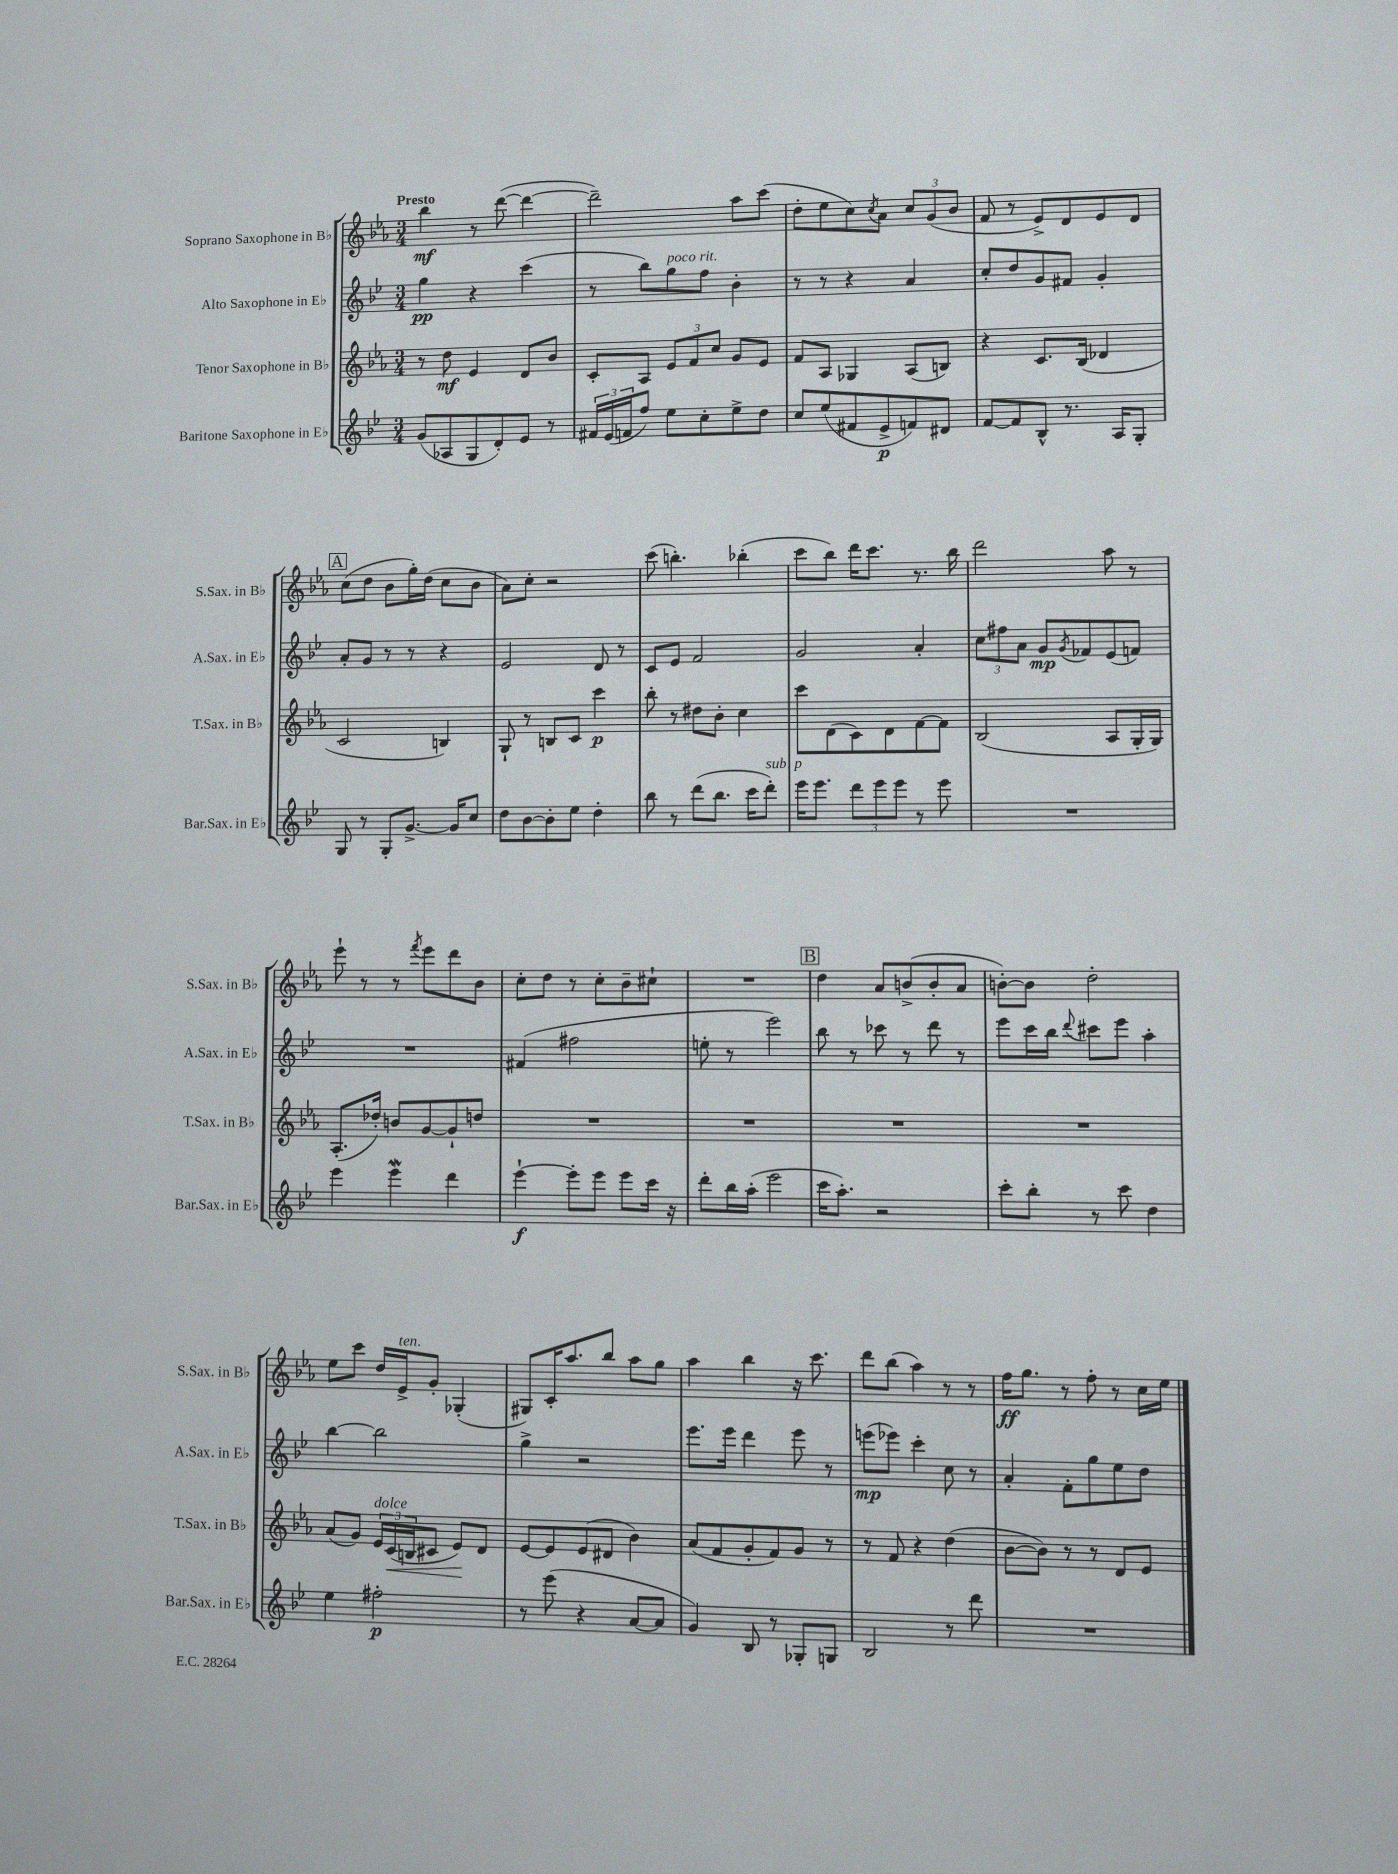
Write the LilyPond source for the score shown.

<<
\new StaffGroup <<
\new Staff = "s0" \with { instrumentName = "Soprano Saxophone in Bb" shortInstrumentName = "S.Sax. in Bb" } {
    \clef treble \key ees \major \numericTimeSignature \time 3/4 \tempo "Presto"
    bes''4\mf r8 d'''8~( d'''4~ |
    d'''2--) aes''8 c'''8( |
    d''8-. ees''8 c''8) \acciaccatura { c''8 } aes'8 \tuplet 3/2 { c''8 g'8( bes'8 } |
    f'8 r8 ees'8->) d'8 ees'8 d'8 |
    \mark \markup { \box "A" } c''8( d''8 bes'8 g''16-.) d''16( c''8 bes'8 |
    aes'8) c''8-. r2 |
    c'''8( b''4.-.) bes''4-.( |
    c'''8 bes''8) d'''16 c'''8. r8. bes''16 |
    d'''2 aes''8 r8 |
    ees'''8-! r8 r8 \acciaccatura { f'''8 } ees'''8 d'''8 bes'8 |
    c''8-. d''8 r8 c''8-. bes'8-- cis''8-! |
    R2. |
    \mark \markup { \box "B" } d''4 aes'8 b'8->( b'8-. aes'8 |
    b'8~-.) b'8 d''2-. |
    ees''8 c'''8 d''16 ees'16->^\markup { \italic "ten." } g'8-. ges4-.( |
    gis8) c'16-. aes''8. bes''8 aes''8 g''8 |
    aes''4 bes''4 r16 c'''8. |
    d'''8 bes''8( aes''4) r8 r8 |
    f''16\ff g''8. r8 f''8-. r8 c''16 ees''16 \bar "|." |
}
\new Staff = "s1" \with { instrumentName = "Alto Saxophone in Eb" shortInstrumentName = "A.Sax. in Eb" } {
    \clef treble \key bes \major \numericTimeSignature \time 3/4
    g''4\pp r4 c'''4( |
    r8 bes''8) g''8^\markup { \italic "poco rit." } f''8 bes'4-. |
    r8 r8 r4 a'4 |
    c''8-. d''8 g'8 fis'8 g'4-. |
    \mark \markup { \box "A" } a'8-. g'8 r8 r8 r4 |
    ees'2 d'8 r8 |
    c'8 ees'8 f'2 |
    g'2 a'4-. |
    \tuplet 3/2 { c''8 fis''8 a'8 } g'8\mp \acciaccatura { g'8 } fes'8 ees'8( f'8) |
    R2. |
    fis'4( fis''2 |
    e''8-. r8 ees'''2) |
    \mark \markup { \box "B" } bes''8 r8 ces'''8 r8 d'''8 r8 |
    ees'''8 c'''16 bes''16 \appoggiatura { d'''8 } cis'''8 ees'''8 a''4-. |
    bes''4~ bes''2 |
    g''4-> r2 |
    ees'''8. ees'''16 d'''4 ees'''8 r8 |
    e'''8\mp( ees'''8) c'''4-. c''8 r8 |
    a'4-. f'8-. g''8 ees''8 d''8 \bar "|." |
}
\new Staff = "s2" \with { instrumentName = "Tenor Saxophone in Bb" shortInstrumentName = "T.Sax. in Bb" } {
    \clef treble \key ees \major \numericTimeSignature \time 3/4
    r8 d''8\mf ees'4 d'8 bes'8 |
    c'8-. aes8 \tuplet 3/2 { ees'8 f'8 c''8 } g'8 ees'8 |
    f'8 aes8 ges4 aes8( b8) |
    r4 c'8. bes16( des'4 |
    \mark \markup { \box "A" } c'2 b4) |
    g8-! r8 b8 c'8 c'''4\p |
    bes''8-. r8 dis''8 bes'8-. c''4 |
    c'''8 d'8( c'8) d'8 f'8~ f'8 |
    bes2( aes8 g16-. g16) |
    aes8.-.( des''16-.) b'8 g'8~ g'8-! d''8 |
    R2. |
    R2. |
    \mark \markup { \box "B" } R2. |
    R2. |
    aes'8( g'8) \tuplet 3/2 { ees'16^\markup { \italic "dolce" } c'16\<( b16 } cis'8 ees'8\!) d'8 |
    ees'8~ ees'8 ees'8( dis'8 bes'4) |
    aes'8( f'8 g'8-. f'8) g'8 r8 |
    r8 f'8 r4 d''4( |
    bes'8~ bes'8) r8 r8 d'8 ees'8 \bar "|." |
}
\new Staff = "s3" \with { instrumentName = "Baritone Saxophone in Eb" shortInstrumentName = "Bar.Sax. in Eb" } {
    \clef treble \key bes \major \numericTimeSignature \time 3/4
    g'8( aes8 g8 d'8-.) ees'8 r8 |
    \tuplet 3/2 { fis'16 ees'16( f'16 } f''8) ees''8 c''8-. ees''8-> d''8 |
    c''8 ees''8( fis'8 ees'8->\p f'8) dis'8 |
    f'8~ f'8 bes8-^ r8. a16 g8-. |
    \mark \markup { \box "A" } g8 r8 g8-. g'8.~-> g'16 c''8 |
    d''8 bes'8~ bes'8-. ees''8 d''4-. |
    bes''8 r8 d'''8( bes''8. c'''16 d'''8-.^\markup { \italic "sub. p" }) |
    ees'''16 ees'''8. \tuplet 3/2 { d'''8 ees'''8 ees'''8 } r8 ees'''8 |
    R2. |
    ees'''4 ees'''4\mordent d'''4 |
    ees'''4~-!\f ees'''8-. ees'''8 ees'''8 c'''16 r16 |
    d'''8-. bes''16 a''16-.( ees'''2 |
    \mark \markup { \box "B" } c'''16 a''8.-.) r2 |
    c'''8-. bes''8-. r8 c'''8 d''4 |
    ees''4 fis''2-.\p |
    r8 ees'''8( r4 a'8~ a'8 |
    g'4) bes8 r8 ges8-. g8 |
    bes2 r8 d'''8 |
    R2. \bar "|." |
}
>>
>>
\layout { \context { \Score \remove "Bar_number_engraver" } }
